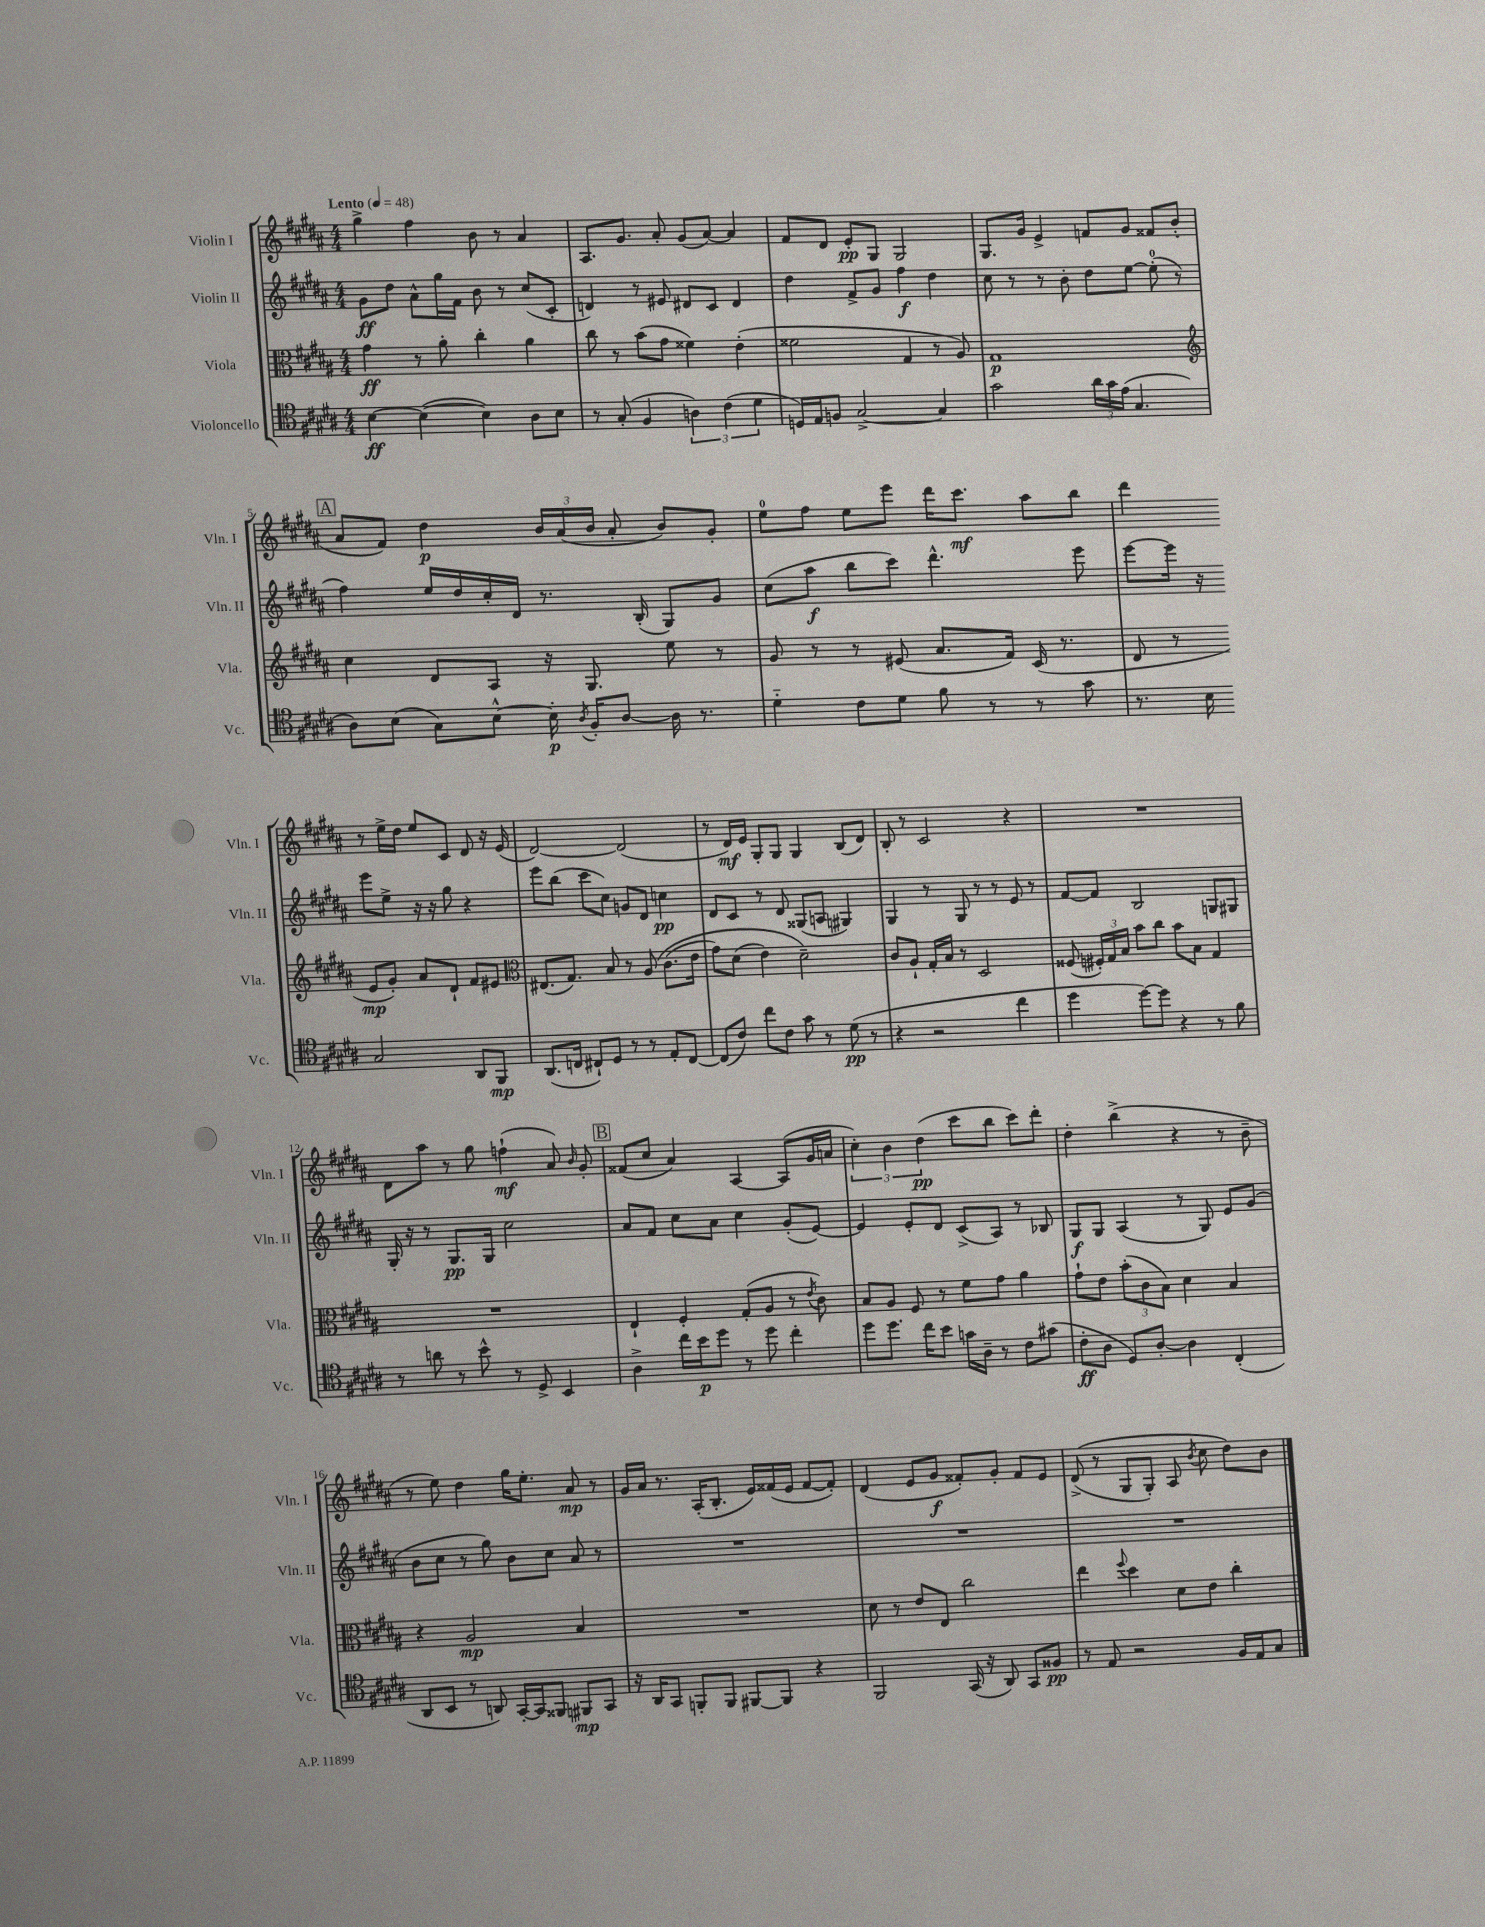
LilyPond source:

<<
\new StaffGroup <<
\new Staff = "s0" \with { instrumentName = "Violin I" shortInstrumentName = "Vln. I" } {
    \clef treble \key b \major \numericTimeSignature \time 4/4 \tempo "Lento" 4 = 48
    \autoBeamOff gis''4-> fis''4 b'8 r8 ais'4 |
    ais8.[ gis'8.] ais'8-. gis'8[( ais'8]~) ais'4 |
    fis'8[ dis'8] e'8[-.\pp gis8] gis2 |
    gis8.[ gis'16] e'4-> f'8[ gis'8] fisis'8[ b'8]-.( |
    \mark \markup { \box "A" } ais'8[ fis'8]) dis''4\p \tuplet 3/2 { b'16[ ais'16( b'16] } ais'8-. b'8[) gis'8]-. |
    e''8[-0 fis''8] e''8[ e'''8] dis'''16[ cis'''8.]\mf ais''8[ b''8] |
    dis'''4 r8 e''16[-> dis''16] e''8[ cis'8] dis'8 r16 e'16( |
    dis'2~) dis'2( |
    r8 dis'16[\mf) e'16] gis8[-. gis8] gis4 b8[( dis'8]) |
    b8-. r8 cis'2 r4 |
    R1 |
    dis'8[ ais''8] r8 gis''8 f''4-!\mf( ais'8) \grace { b'16 } gis'8-. |
    \mark \markup { \box "B" } fisis'8[( cis''8] ais'4) ais4~ ais8[( gis'16 a'16] |
    \tuplet 3/2 { cis''4-.) b'4 dis''4\pp( } cis'''8[ b''8] cis'''8[) dis'''8]-. |
    dis''4-. b''4->( r4 r8 b'8-- |
    r8 e''8) dis''4 gis''16[ e''8.]-. ais'8\mp r8 |
    gis'16[ ais'16] r8. ais16[-.( b8.]-. e'16[) fisis'16( e'16] fisis'8[~ fisis'8]-.) |
    dis'4( e'8[ gis'8]\f fisis'8[-.) gis'8]-. fisis'8[ e'8] |
    dis'8->(\( r8 gis8[ gis8]-.) ais8 \acciaccatura { b'8 } cis''8 dis''8[\) b'8] \bar "|." |
}
\new Staff = "s1" \with { instrumentName = "Violin II" shortInstrumentName = "Vln. II" } {
    \clef treble \key b \major \numericTimeSignature \time 4/4
    \autoBeamOff gis'8[\ff dis''8] ais'8[-^ gis''16 fis'16] b'8 r8 cis''8[( cis'8]-. |
    d'4) r8 eis'8 dis'8[ cis'8] dis'4 |
    dis''4 fis'8[-> gis'8] fis''4\f dis''4 |
    cis''8 r8 r8 b'8-. dis''8[ e''8]~ e''8-0-.( r8 |
    \mark \markup { \box "A" } fis''4) e''16[ dis''16 cis''16-. dis'16] r8. b16-.( gis8[) gis'8] |
    cis''8[( ais''8]\f b''8[ cis'''8]) dis'''4.-^ e'''8 |
    e'''8[~ e'''16] r16 e'''8[ e''8]-> r16 r16 gis''8 r4 |
    e'''8[ b''8]( cis'''8[ cis''8]) g'8[ dis'8] c''4\pp |
    dis'8[ cis'8] r8 dis'8 gisis8[( a8] gis4) |
    gis4 r8 gis8 r8 r8 e'8 r8 |
    fis'8[~ fis'8] b2 g8[ gis8] |
    gis16-. r16 r8 gis8.[\pp gis16] cis''2 |
    \mark \markup { \box "B" } ais'8[ fis'8] cis''8[ ais'8] cis''4 gis'8[-.( e'8]~) |
    e'4 e'8[-. dis'8] cis'8[->( ais8]) r8 bes8 |
    gis8[\f gis8] ais4( r8 gis8) e'8[ gis'8]( |
    b'8[ cis''8] r8 gis''8) b'8[ cis''8] ais'8 r8 |
    R1 |
    R1 |
    R1 \bar "|." |
}
\new Staff = "s2" \with { instrumentName = "Viola" shortInstrumentName = "Vla." } {
    \clef alto \key b \major \numericTimeSignature \time 4/4
    \autoBeamOff gis'4\ff r8 ais'8-. cis''4-. ais'4 |
    cis''8 r8 b'8[( gis'8] fisis'4) e'4-.( |
    fisis'2 gis4 r8 ais8) |
    gis1\p |
    \mark \markup { \box "A" } \clef treble cis''4 dis'8[ ais8] r16 gis8. e''8 r8 |
    gis'8 r8 r8 eis'8( ais'8.[ fis'16]) cis'16( r8. |
    dis'8 r8 e'8[\mp gis'8]-.) ais'8[ dis'8]-! fis'8[ eis'8] |
    \clef alto eis8.[( gis8.]) b8 r8 ais8\( cis'8.[( e'16] |
    gis'8[) dis'8]( e'4) dis'2--\) |
    cis'8[ ais8]-! gis16[-. b16] r8 dis2 |
    fisis8( \tuplet 3/2 { fis16[-.) gis16 b16] } b'8[ cis''8] b'8[ b8] gis4 |
    R1 |
    \mark \markup { \box "B" } e4-! fis4-. gis8[-.( ais8] r8 \acciaccatura { e'8 } cis'8) |
    b8[ ais8] fis8 r8 fis'8[ gis'8] ais'4 |
    gis'8[-! e'8] \tuplet 3/2 { b'8[-.( cis'8 b8]) } dis'4 b4 |
    r4 ais2\mp b4 |
    R1 |
    dis'8 r8 e'8[ e8] cis''2 |
    e''4 \appoggiatura { fis''8 } dis''4 dis'8[ e'8] cis''4-. \bar "|." |
}
\new Staff = "s3" \with { instrumentName = "Violoncello" shortInstrumentName = "Vc." } {
    \clef tenor \key b \major \numericTimeSignature \time 4/4
    \autoBeamOff b4~\ff b4~( b4) ais8[ b8] |
    r8 gis8-.( fis4 \tuplet 3/2 { a4) cis'4( dis'4 } |
    d16[) e16 f8] gis2~-> gis4 |
    gis'2 \tuplet 3/2 { ais'16[ gis'16 e'16]( } gis4. |
    \mark \markup { \box "A" } ais8[) b8]( gis8[) b8]~-^ b16-.\p \acciaccatura { ais8 } fis16[-. ais8]~ ais16 r8. |
    dis'4-_ cis'8[ dis'8] fis'8 r8 r8 gis'8 |
    r8. b16 gis2 ais,8[ fis,8]\mp |
    ais,8.[( c16] cis8[-!) dis8] r8 r8 e8[-. cis8]~ |
    cis8[( cis'8]) cis''8[ cis'8] gis'8 r8 dis'8\pp( r8 |
    r4 r2 cis''4 |
    dis''4 dis''8[~) dis''8] r4 r8 fis'8 |
    r8 a'8 r8 b'8-^ r8 dis8-> b,4 |
    \mark \markup { \box "B" } ais4-> cis''16[ b'16\p dis''8] r8 dis''8 cis''4-. |
    dis''8[ dis''8.] cis''16[ b'8] g'16[ ais16]-- r8 cis'8[ gis'8]( |
    cis'8[-.\ff ais8] dis8[) ais8]~-. ais4 cis4-.( |
    ais,8[ b,8] r8 a,8) gis,16[~-. gis,16 fisis,8] fis,8[\mp gis,8] |
    r16 ais,16[ gis,8] f,8[-. f,8] fis,8[~ fis,8] r4 |
    fis,2 gis,16( r16 ais,8) gis,8[ fisis8]\pp |
    r8 e8 r2 fis16[ e16 gis8] \bar "|." |
}
>>
>>
